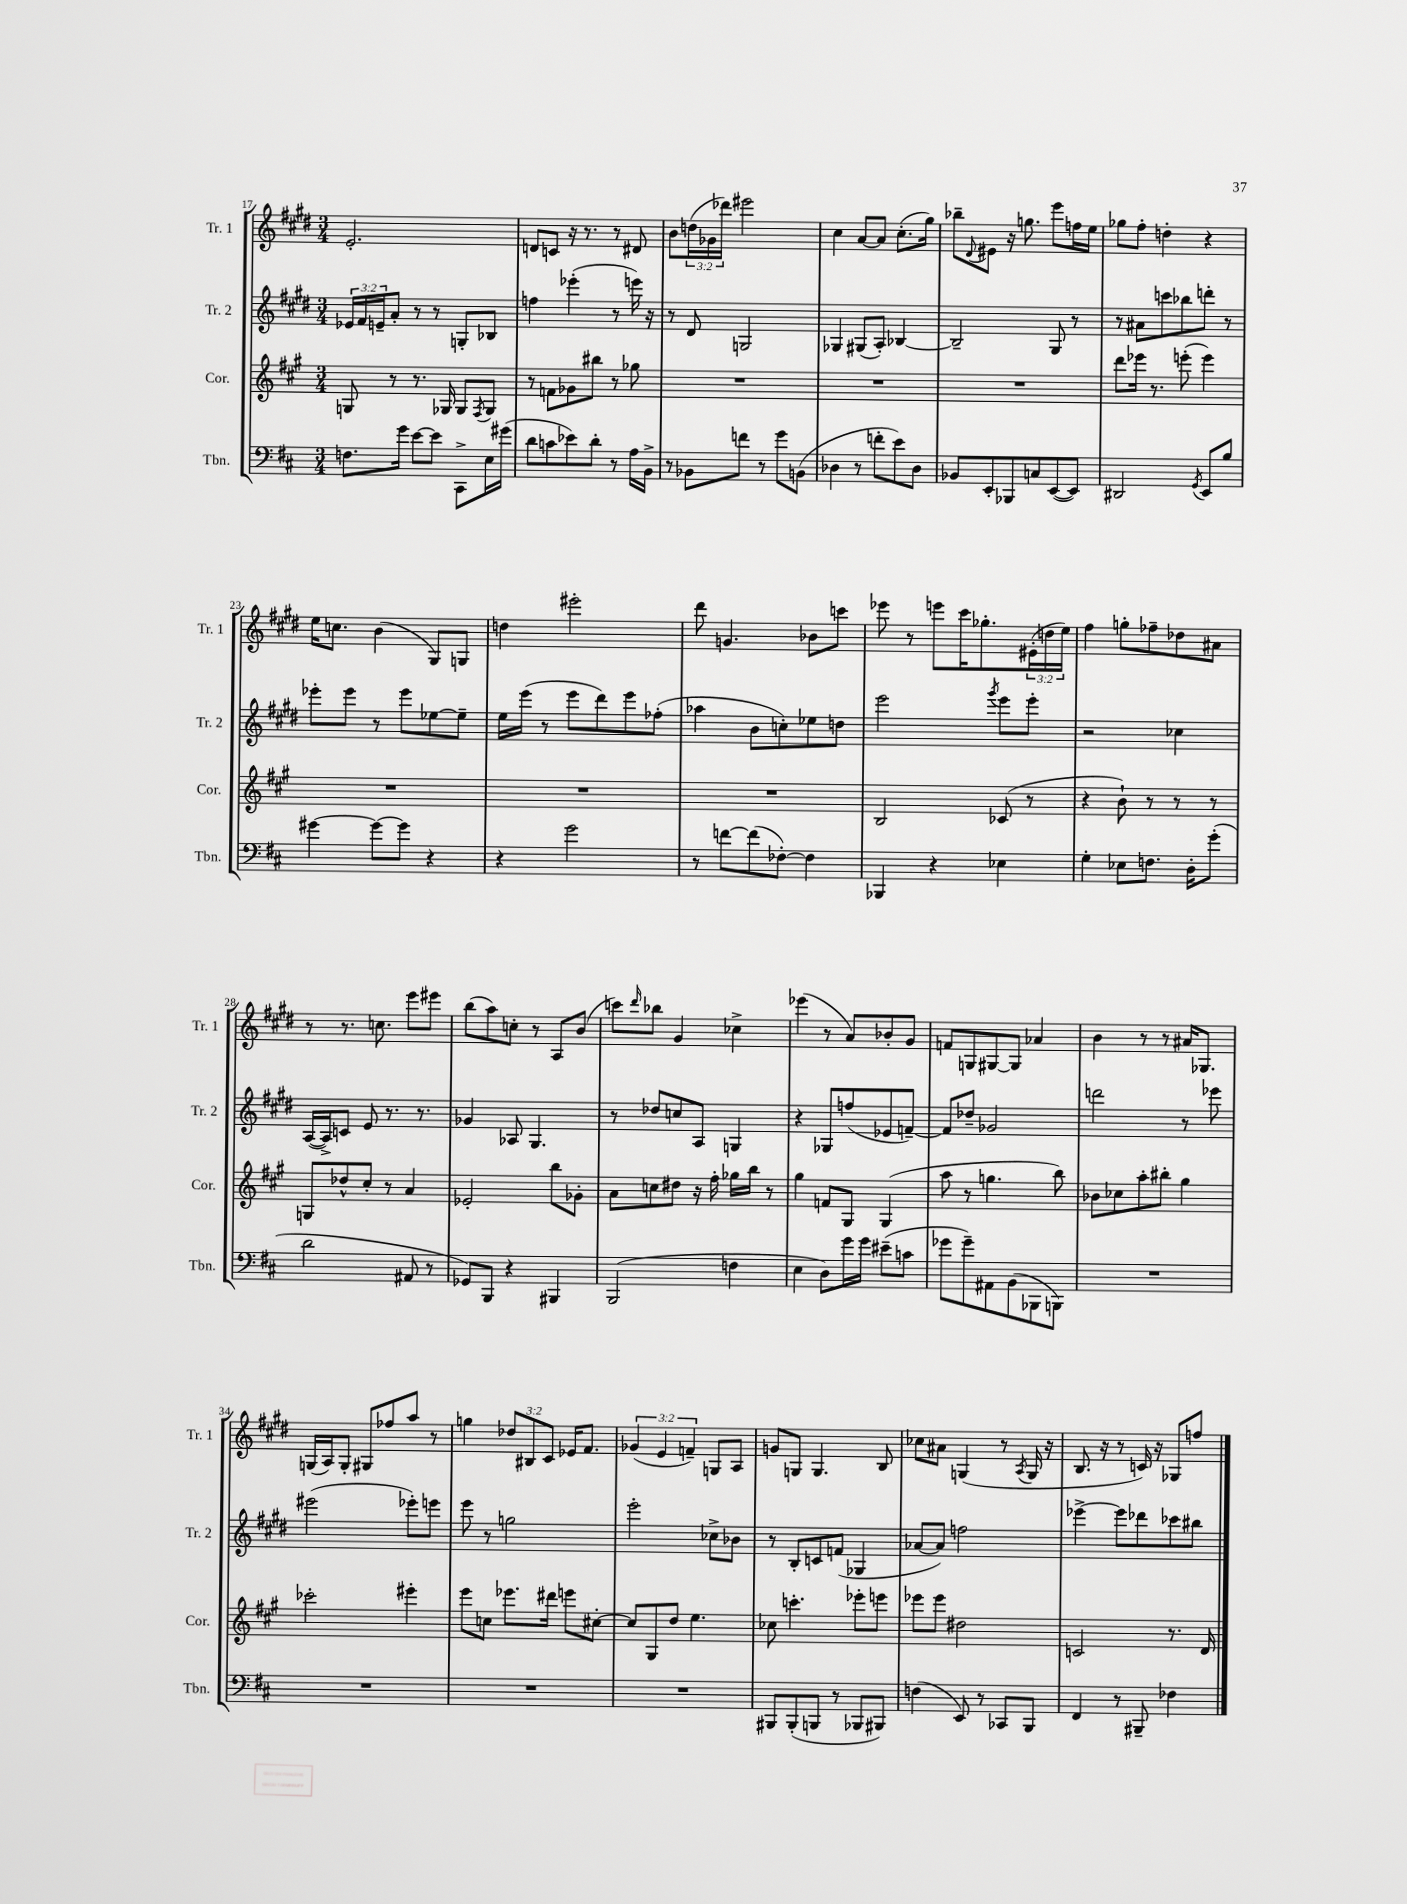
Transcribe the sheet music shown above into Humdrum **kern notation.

**kern	**kern	**kern	**kern
*staff4	*staff3	*staff2	*staff1
*clefF4	*clefG2	*clefG2	*clefG2
*k[f#c#]	*k[f#c#g#]	*k[f#c#g#d#]	*k[f#c#g#d#]
*M3/4	*M3/4	*M3/4	*M3/4
8.F\L	8G/	24e-/LL	2.e'/
.	.	24f#/	.
.	.	24e~/J	.
.	8r	8a'/J	.
16g\Jk	.	.	.
[8e\L	8.r	8r	.
8e\]J	.	8r	.
.	16G-/	.	.
8CC#^\L	8G-/L	8G'/L	.
.	8qF#/	.	.
16E\L	8G-/J	8B-/J	.
(16g#\JJ	.	.	.
=	=	=	=
8d\L	8r	4ff\	8d/L
8c\	8f\L	.	8c/J
8e-\)	8g-\	(4eee-'\	16r
.	.	.	8.r
8d'\J	8bb#\J	.	.
8r	8r	8r	8r
16A\LL	8gg-\	16eee\)	8d#/
16BB^\JJ	.	16r	.
=	=	=	=
8r	2.r	8r	8b\L
8BB-\L	.	8d#/	(24dd\L
.	.	.	24g-\
.	.	.	24ddd-\JJ)
8f\J	.	2G/	2eee#\
8r	.	.	.
8g\L	.	.	.
(8BB\J	.	.	.
=	=	=	=
4D-\	2.r	4G-/	4cc#\
8r	.	(8G#/L	[8a/L
8f'\L	.	8A'/J)	8a/]J
8e\)	.	[4B-/	(8.cc#'\L
8D-\J	.	.	.
.	.	.	16gg#\Jk)
=	=	=	=
8BB-/L	2.r	2B-~/]	8bb-~\L
.	.	.	8qqd#/
8EE'/	.	.	8e#\J
8BBB-/	.	.	16r
.	.	.	8.gg\
8C/	.	.	.
([8EE/	.	8G#/	8eee\L
8EE/]J)	.	8r	16ff\L
.	.	.	16ee\JJ
=	=	=	=
2DD#/	8ddd\L	8r	8gg-\L
.	16eee-\Jk	8a#\L	8ff#'\J
.	8.r	.	.
.	.	8ccc\	4dd'\
.	(8eee'\	8bb-\	.
8qGG/	.	.	.
8EE/L	4eee\)	8ddd'\J	4r
8B/J	.	8r	.
=	=	=	=
[4g#\	2.r	8eee-'\L	16ee\LK
.	.	.	8.cc\J
.	.	8eee-\J	.
8g#\_L	.	8r	(4b\
8g#\]J	.	8eee-\L	.
4r	.	[8ee-\	8G#/L)
.	.	8ee-~\]J	8G/J
=	=	=	=
4r	2.r	16ee\LL	4dd\
.	.	(16eee\JJ	.
.	.	8r	.
2g\	.	8eee\L	2eee#'\
.	.	8ddd#\)	.
.	.	8eee\	.
.	.	(8ff-'\J	.
=	=	=	=
8r	2.r	4aa-\	8ddd#\
[8f\L	.	.	4.g/
(8f\]	.	8b\L	.
[8F-'\J)	.	8cc'\)	.
4F-\]	.	8ee-\	8b-\L
.	.	8dd\J	8ccc\J
=	=	=	=
4BBB-/	2B/	2eee\	8eee-\
.	.	.	8r
4r	.	.	8eee\L
.	.	.	16ccc#\K
.	.	.	8.gg-'\
.	.	8qggg#/	.
4E-\	(8c-/	8eee\L	.
.	8r	8eee'\J	(24e#'\L
.	.	.	24dd\
.	.	.	24ee\JJ)
=	=	=	=
4G'\	4r	2r	4ff#\
8E-\L	8b`\)	.	8gg'\L
8.F\J	8r	.	8ff-~\
.	8r	4cc-\	8dd-\
16D'\LK	.	.	.
(8g'\J	8r	.	8a#\J
=	=	=	=
2d\	8G/L	([16A/LL	8r
.	.	16A^/]J)	.
.	8dd-^^/	8c/J	8.r
.	8cc#'/J	8e/	.
.	.	.	8.cc\
.	8r	8.r	.
8AA#/	4a/	.	8eee\L
.	.	8.r	.
8r	.	.	8eee#\J
=	=	=	=
8GG-/L)	2e-'/	4g-/	(8bb\L
8BBB/J	.	.	8aa\)
4r	.	8A-/	8cc'\J
.	.	4.G#/	8r
4BBB#/	8bb\L	.	8A/L
.	8g-'\J	.	(8b/J
=	=	=	=
(2BBB/	8a\L	8r	8ccc\L)
.	.	.	16qqddd#/
.	8cc\	8dd-/L	8bb-\J
.	8dd#\J	8cc/	4g#/
.	16r	8A/J	.
.	16ff#'\	.	.
4F\	16gg-\LL	4G/	4cc-^\
.	16bb\JJ	.	.
.	8r	.	.
=	=	=	=
4E\	4gg#\	4r	(4eee-\
8D\L)	8f/L	8G-/L	8r
16g\L	8G#/J	(8ff/	8a/L)
16g\JJ	.	.	.
(8e#~\L	(4G#/	8e-/	8b-'/
8c\J	.	[8f~/J)	8g#/J
=	=	=	=
8g-\L	8aa\	8f/]L	8f/L
8g-~\)	8r	8dd-~/J	8G/
8AA#\	4.gg\	2g-/	[8G#/
(8BB\	.	.	8G#/]J
8BBB-\	.	.	4a-/
8BBB\J)	8bb\)	.	.
=	=	=	=
2.r	8b-\L	2ddd\	4b\
.	8cc-\	.	.
.	8aa'\	.	8r
.	8bb#'\J	.	8r
.	4gg#\	8r	16a#/LK
.	.	.	8.G-/J
.	.	8eee-\	.
=	=	=	=
2.r	2ccc-'\	(2eee#\	(16G/LL
.	.	.	16A/J)
.	.	.	8G'/J
.	.	.	8G#/L
.	.	.	8ff-/
.	4eee#'\	8eee-'\L)	8aa/J
.	.	8eee\J	8r
=	=	=	=
2.r	8eee\L	8eee\	4gg\
.	8cc\J	8r	.
.	8.eee-\L	2gg\	12dd-/L
.	.	.	12B#/
.	.	.	12c#/J
.	16ddd#\Jk	.	.
.	8eee\L	.	16e-/LK
.	.	.	8.f#/J
.	[8cc#'\J	.	.
=	=	=	=
2.r	8cc#/]L	2eee'\	(6g-/
.	8G#/	.	.
.	.	.	6e/
.	8dd/J	.	.
.	.	.	6f~/)
.	4.ee\	.	.
.	.	8cc-^\L	8G/L
.	.	8b-\J	8A/J
=	=	=	=
8BBB#/L	8cc-\	8r	8g/L
(8BBB#'/	4.ccc'\	8B'/L	8G/J
8BBB/J	.	8c/	4.G/
8r	.	(8f/J	.
8BBB-/L	8eee-'\L	4G-/	.
8BBB#/J)	8eee\J	.	8B/
=	=	=	=
(4F\	8eee-\L	[8a-/L	8cc-\L
.	8eee-\J	8a-/]J)	8a#\J
8EE/)	2dd#\	2ff\	(4G/
8r	.	.	.
8CC-/L	.	.	8r
.	.	.	8qA/
8BBB/J	.	.	16G/
.	.	.	16r
=	=	=	=
4FF#/	2c/	[4eee-^\	8.B/
.	.	.	16r
8r	.	8eee-\]L	8r
8BBB#~/	.	8ddd-\	16c/)
.	.	.	16r
4F-\	8.r	8ccc-\	8G-/L
.	.	8bb#\J	8ff/J
.	16d/	.	.
==	==	==	==
*-	*-	*-	*-
